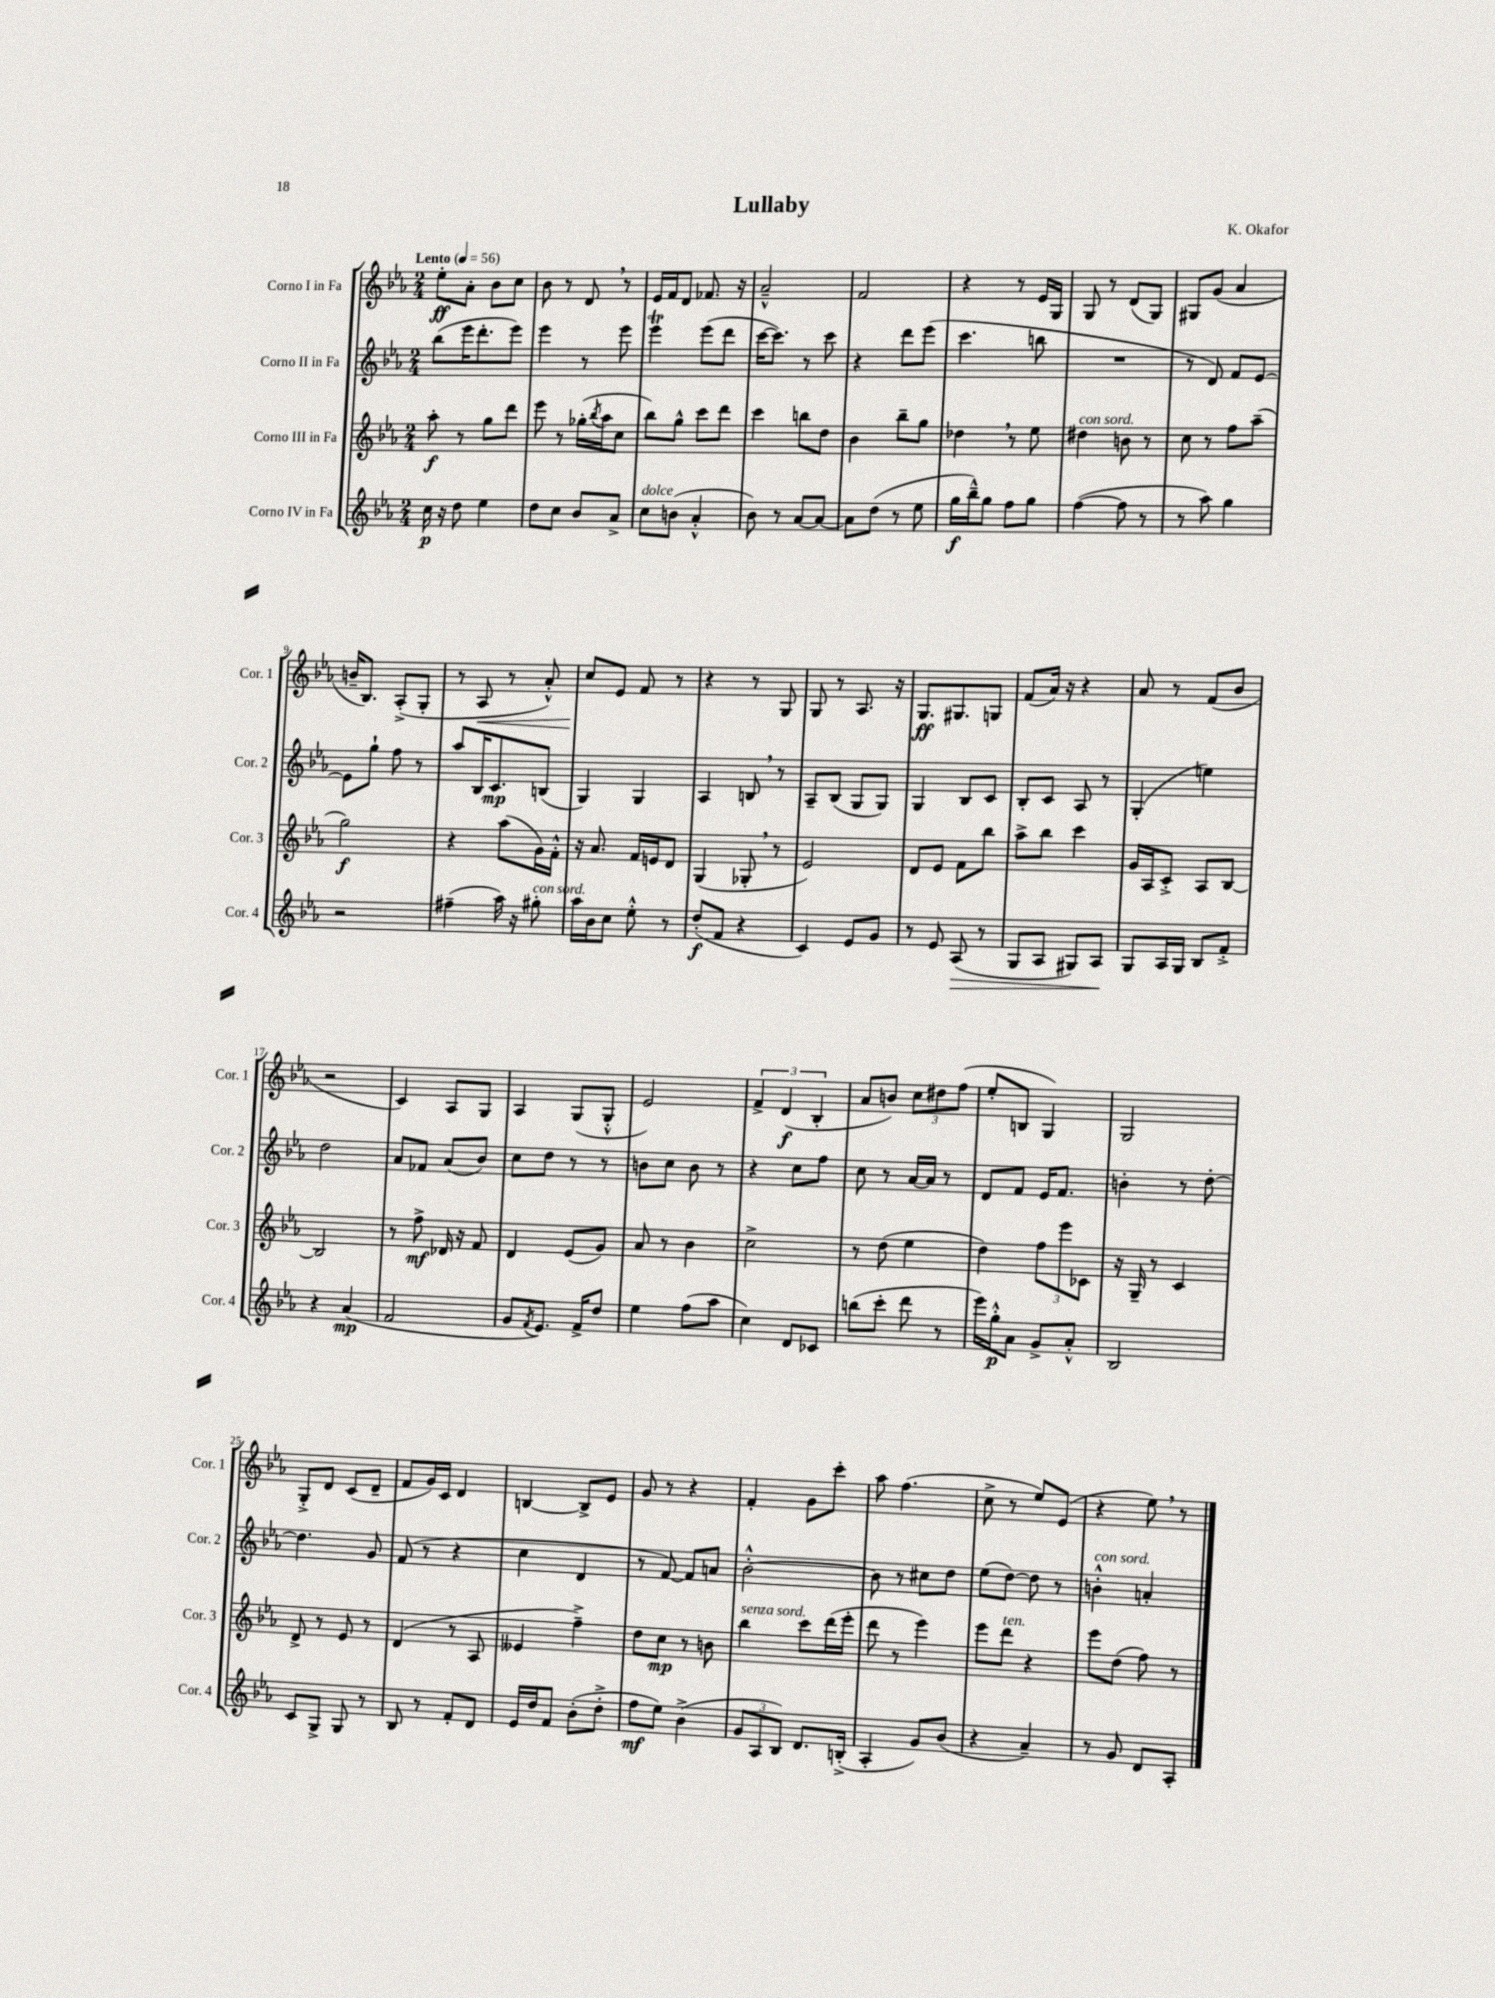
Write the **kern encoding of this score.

**kern	**kern	**kern	**kern
*staff4	*staff3	*staff2	*staff1
*clefG2	*clefG2	*clefG2	*clefG2
*k[b-e-a-]	*k[b-e-a-]	*k[b-e-a-]	*k[b-e-a-]
*M2/4	*M2/4	*M2/4	*M2/4
*MM56	*MM56	*MM56	*MM56
16cc	8aa-'	(8bb-	8ee-'
16r	.	.	.
8dd	8r	16eee-	8a-'
.	.	8.ddd'	.
4ee-	8gg	.	8b-
.	8ddd	8eee-)	8cc
=	=	=	=
8dd	8eee-	4eee-	8b-
8cc	8r	.	8r
8b-	(16gg-'	8r	8d
.	8qbb-	.	.
.	16aa-	.	.
8a-^	8cc	8eee-	8r
=	=	=	=
8cc	8bb-)	4eee-	16e-
.	.	.	16f
(8b	8gg^^	.	8d
4a-'^^	8ccc	(8eee-	8.f-
.	8ddd	8ddd	.
.	.	.	16r
=	=	=	=
8b-)	4ccc	[16ccc	2a-~^^
.	.	8.ccc])	.
8r	.	.	.
[8a-	8bb	8r	.
8a-_	8dd	8ccc	.
=	=	=	=
8a-]	4b-	4r	2f
(8dd	.	.	.
8r	8bb-~	8ddd	.
8ee-	8gg	(8eee-	.
=	=	=	=
16gg	4dd-	4.ccc	4r
16bb-~^^)	.	.	.
8gg	.	.	.
8ff	8r	.	8r
8gg	8ee-	8bb	16e-
.	.	.	16G
=	=	=	=
([4ff	4dd#	2r	8G
.	.	.	8r
8ff]	8b	.	(8d
8r	8r	.	8G)
=	=	=	=
8r	8cc	8r	8G#
8aa-)	8r	8d)	(8g
4gg	8ff	8f	4a-
.	(8aa-~	[8e-	.
=	=	=	=
2r	2gg)	8e-]	16b~
.	.	.	8.B-)
.	.	8gg`	.
.	.	8ff	(8A-'^
.	.	8r	8G'
=	=	=	=
(4ff#~	4r	8aa-	8r
.	.	16B-	8A-
.	.	8.c	.
16aa-)	(8aa-	.	8r
16r	.	.	.
8gg#'	16g)	(8B	8a-'^^)
.	16f'^^	.	.
=	=	=	=
16aa-	16r	4G)	8cc
16b-	8.a-	.	.
8cc	.	.	8e-
8ee-'^^	16f	4G	8f
.	16e	.	.
8r	8d	.	8r
=	=	=	=
(8dd'	(4G	4A-	4r
8f	.	.	.
4r	8G-'	8B	8r
.	8r	8r	8G
=	=	=	=
4c)	2e-)	8A-~	8G
.	.	(8B-	8r
8e-	.	8G	8.A-
8g	.	8G)	.
.	.	.	16r
=	=	=	=
8r	8d	4G	8.G
8e-	8e-	.	.
.	.	.	8.G#
(8A-	8f	8B-	.
8r	8bb-	8c	8G
=	=	=	=
8G	8aa-^	8B-'	(8f
8A-	8bb-	8c	16a-)
.	.	.	16r
8G#)	4ccc	8A-	4r
8A-	.	8r	.
=	=	=	=
8G	16g	(4G'	8a-
.	16A-	.	.
16A-	8c'^	.	8r
16G	.	.	.
8B-	8A-	4ee)	(8f
8f'^	[8B-	.	8b-
=	=	=	=
4r	2B-]	2dd	2r
(4a-	.	.	.
=	=	=	=
2f	8r	8a-	4c)
.	8ff^	8f-	.
.	16d-	(8a-	8A-
.	16r	.	.
.	8f	8b-)	8G
=	=	=	=
8g	4d	8cc	4A-
8qf	.	.	.
8.e-)	.	8dd	.
.	(8e-	8r	(8G
16f^	.	.	.
8dd	8g)	8r	8G'^^
=	=	=	=
4ee-	8a-	8b	2e-)
.	8r	8cc	.
(8ff	4b-	8b	.
8aa-	.	8r	.
=	=	=	=
4cc)	2cc^	4r	6f^
.	.	.	(6d
8d	.	8cc	.
.	.	.	6B-'
8c-	.	8ff	.
=	=	=	=
(8bb	8r	8cc	8a-
8ccc'	(8dd	8r	8b)
8ddd	4ee-	[16a-	12cc
.	.	16a-]	.
.	.	.	12dd#
8r	.	8r	.
.	.	.	(12ff
=	=	=	=
16eee-)	4dd)	8d	8ee-'
16gg'^^	.	.	.
8a-	.	8f	8B
8g^	12ff	16e-	4G)
.	.	8.f	.
.	12eee-	.	.
8a-'^^	.	.	.
.	12c-	.	.
=	=	=	=
2B-	16r	4b'	2G
.	16G~	.	.
.	8r	.	.
.	4c	8r	.
.	.	[8dd'	.
=	=	=	=
8c	8d^	4.dd]	8G'^
8G^	8r	.	8d
8G	8e-	.	(8c
8r	8r	8g	8d~
=	=	=	=
8B-	(4d	(8f	8f
8r	.	8r	16g)
.	.	.	16c
8f'	8r	4r	4d
8d	8A-	.	.
=	=	=	=
16e-	4e--	4cc	[4B
16dd	.	.	.
8f	.	.	.
(8b-'	4ff~^)	4d	8B^]
8dd'^	.	.	8e-
=	=	=	=
8ff	8dd	8r	8g
8ee-)	8cc	[8f)	8r
(4b-^	8r	8f]	4r
.	8b	8a	.
=	=	=	=
12g	4bb-	[2b-'^^	4f'
12A-	.	.	.
12B-)	.	.	.
8.d	8ccc	.	8g
.	(16ddd	.	8ccc'
(16B'^	16eee-'	.	.
=	=	=	=
4A-'	8ddd	8b-]	8aa-
.	8r	8r	(4.ff
8g)	4eee-)	8cc#	.
(8b-	.	8dd	.
=	=	=	=
4r	8eee-	(8ee-	8cc^
.	8ddd	[8dd)	8r
4a-~)	4r	8dd]	8ee-)
.	.	8r	(8e-
=	=	=	=
8r	8eee-	4b'^^	4r
8g	(8dd	.	.
8d	8ff)	4a'	8ee-)
8A-'	8r	.	8r
==	==	==	==
*-	*-	*-	*-
